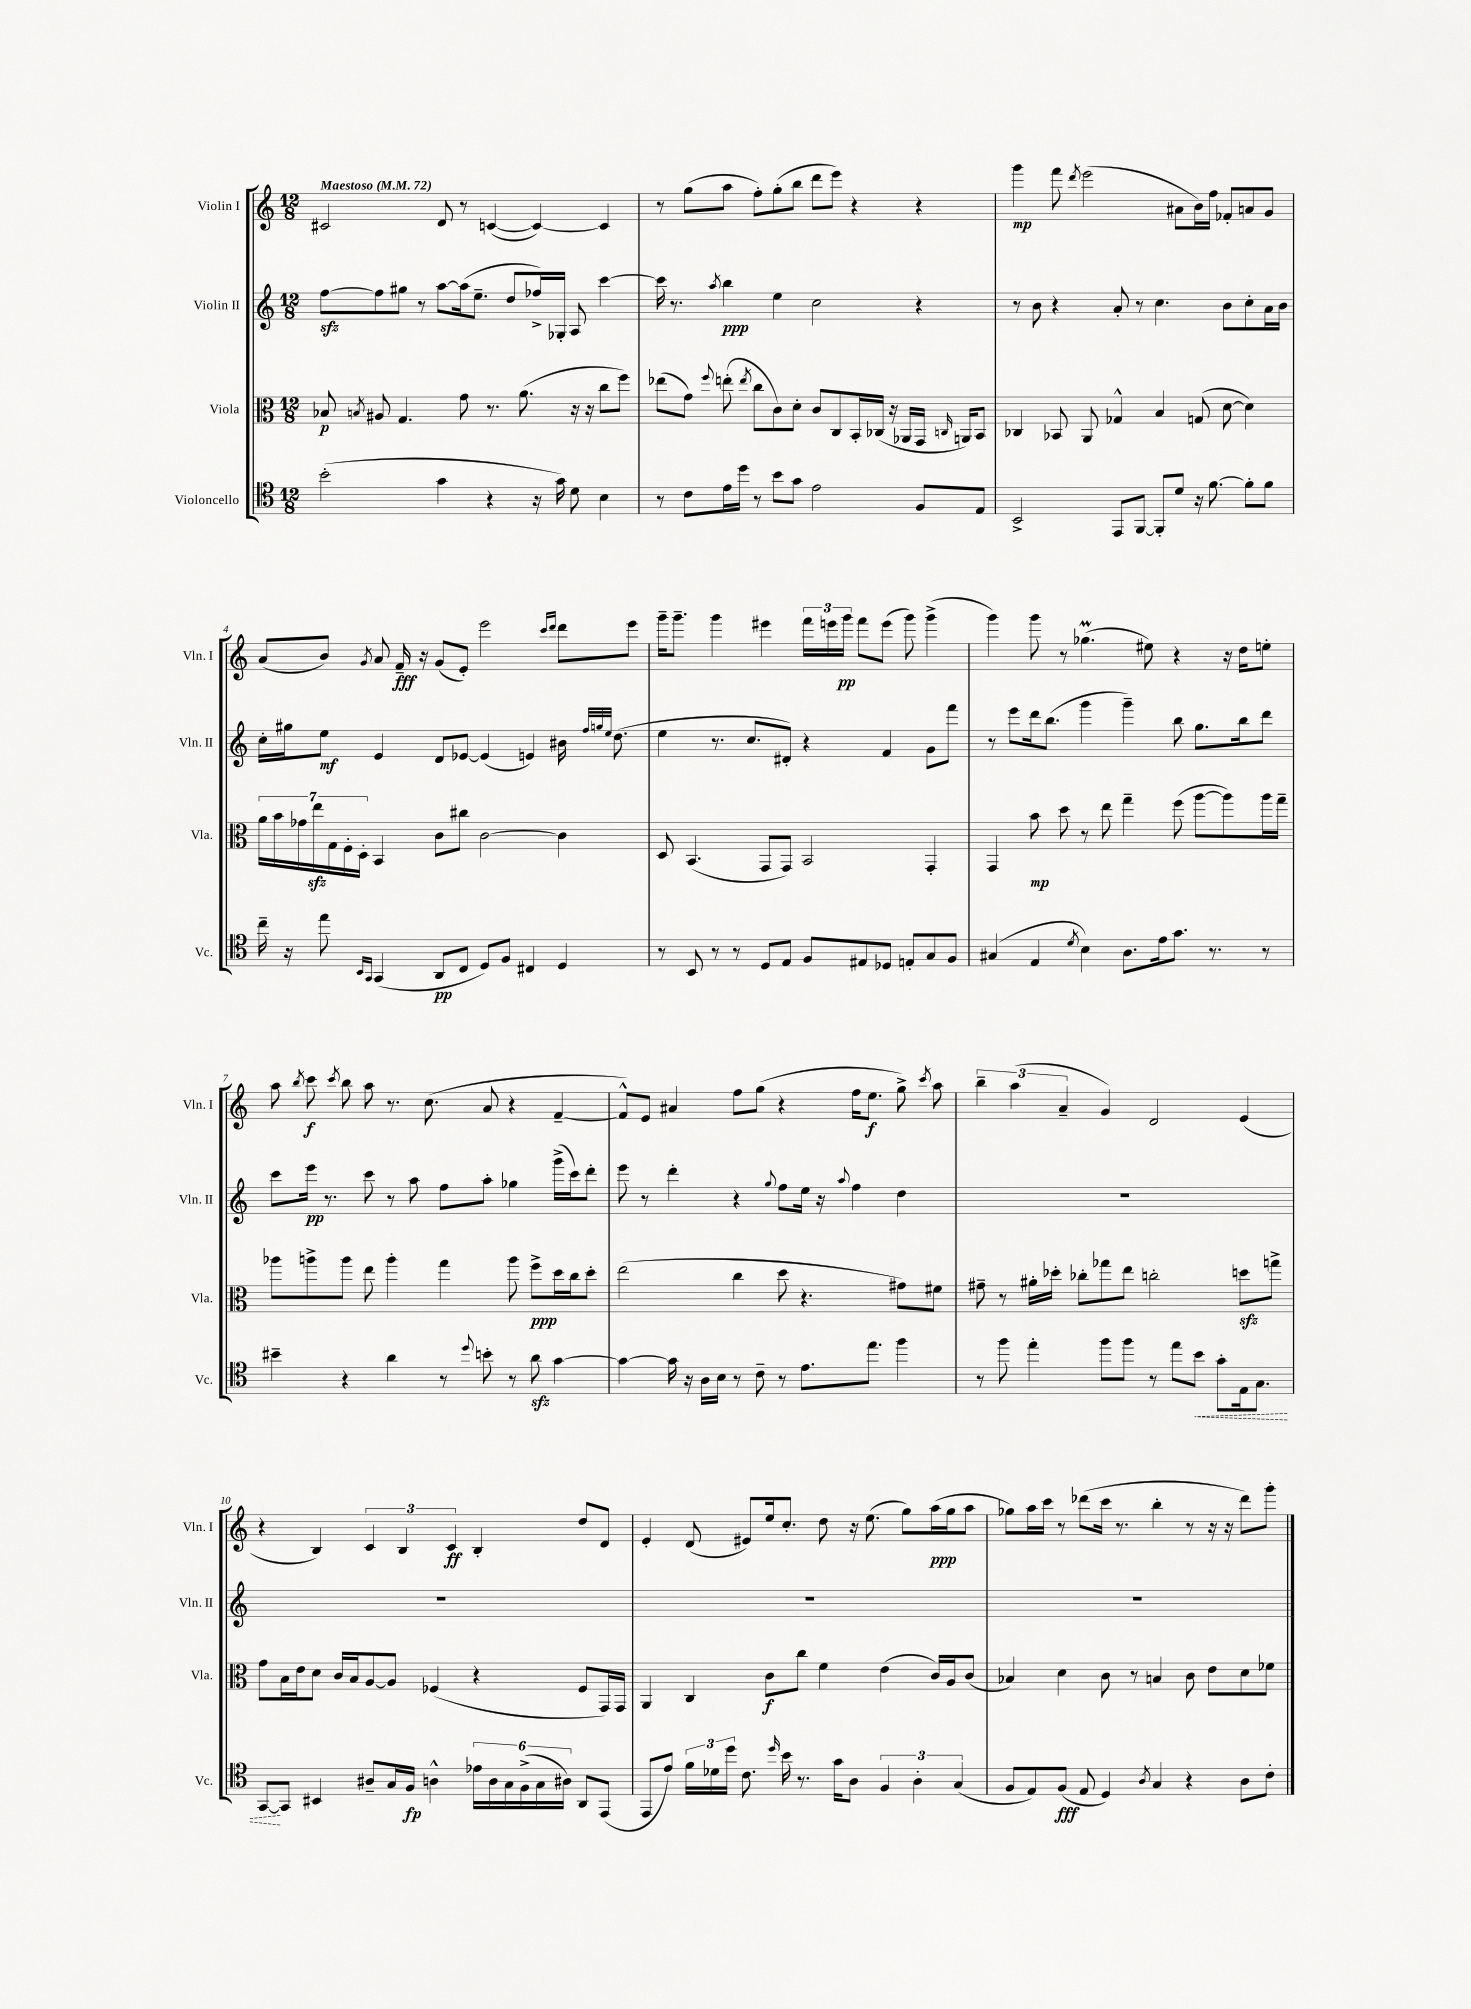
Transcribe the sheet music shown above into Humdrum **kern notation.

**kern	**kern	**kern	**kern
*staff4	*staff3	*staff2	*staff1
*clefC4	*clefC3	*clefG2	*clefG2
*k[]	*k[]	*k[]	*k[]
*M12/8	*M12/8	*M12/8	*M12/8
*MM72	*MM72	*MM72	*MM72
(2b'	8B-	[8ff	2c#
.	8qB	.	.
.	8A#	8ff]	.
.	4.G	8gg#	.
.	.	8r	.
4g	.	[8aa	8d
.	8g	(16aa]	8r
.	.	8.ee~	.
4r	8.r	.	([4c
.	.	8dd	.
.	(8.a	.	.
16r	.	16ff-^)	4c_)
16g)	.	16G-'	.
8d	16r	8A	.
.	16r	.	.
4B	8cc	[4ccc	4c]
.	8ff)	.	.
=	=	=	=
8r	(8ee-	16ccc]	8r
.	.	8.r	.
8c	8g)	.	(8gg
.	8qqff	8qaa	.
16e	(8ee'	4bb	8aa
16dd	.	.	.
.	8qee	.	.
8r	8cc	.	8ff')
8b	8c)	4ee	(8gg'
8g	8d'	.	8bb
2e	8c	2cc	8ddd
.	8C	.	8eee)
.	16BB'	.	4r
.	(16C-	.	.
.	16r	.	.
.	16AA-	.	.
8F	16GG	4r	4r
.	16qqC	.	.
.	16AA)	.	.
8E	8BB	.	.
=	=	=	=
2BB^	4C-	8r	4ggg
.	.	8b	.
.	8BB-	4r	8fff
.	.	.	8qddd
.	8AA	.	(2eee
8EE	4G-^^	8a'	.
[8FF	.	8r	.
8FF']	4B	4.cc	.
8d	.	.	8a#
16r	(8G	.	16b)
[8.f	.	.	16ff
.	[8d	8b	8f-'
8f']	4d])	8cc'	8a
8f	.	16a	8g
.	.	16b	.
=	=	=	=
16cc~	28a	16cc'	(8a
.	28b	.	.
16r	.	16gg#	.
.	28g-	.	.
.	28ee	.	.
8ee	.	8ee	8b)
.	28G	.	.
.	28F'	.	.
.	28D'	.	.
16qqBB	.	.	.
16qqGG	.	.	8qg
(4GG	4BB	4e	8a
.	.	.	16f~
.	.	.	16r
8AA	8c	8d	(8g
8C	8cc#	[8e-	8e')
8D)	[2c	(4e-]	2eee
8F	.	.	.
4C#	.	4e)	.
.	.	.	16qqccc
.	.	.	16qqddd
4D	4c]	16b#	8ddd
.	.	32qqff	.
.	.	32qqgg	.
.	.	32qqee	.
.	.	(8.dd	.
.	.	.	8eee
=	=	=	=
8r	8D	4ee	16ggg~
.	.	.	8.ggg~
8BB	(4.BB	.	.
8r	.	8.r	4ggg
8r	.	.	.
.	.	8.cc	.
8D	8GG	.	4eee#
8E	8GG)	8d#')	.
8F	2BB	4r	24fff
.	.	.	24eee
.	.	.	24ggg
8E#	.	.	8fff
8D-	.	4f	(8eee
8E'	.	.	8ggg)
8G	4GG'	8g	(4ggg^
8F	.	8fff	.
=	=	=	=
(4G#	4GG	8r	4ggg)
.	.	8eee	.
4E	8b	16ddd	8ggg
.	.	(8.bb	.
.	8dd	.	8r
8qd	.	.	.
4B)	8r	4ggg	(4.gg-
.	8ee	.	.
8.A	4gg~	4ggg~)	.
.	.	.	8ee#)
16e	.	.	.
8.g	(8ff	8bb	4r
.	[8aa	8.gg	.
8.r	.	.	.
.	8aa])	.	16r
.	.	16bb	16dd
8r	16aa	8ddd	8ee'
.	16gg~	.	.
=	=	=	=
4b#~	8aa-	8ccc	8aa
.	.	.	8qbb
.	8aa^	16eee	8ccc
.	.	8.r	.
.	.	.	8qccc
4r	8aa	.	8bb
.	8ee	8ccc	8aa
4a	4aa'	8r	8.r
.	.	8aa	.
.	.	.	(8.cc
8r	4gg	8ff	.
8qqdd	.	.	.
8b'	.	8aa'	8a
8r	8aa	4gg-	4r
8a	8ff^	.	.
[4g	16dd	(16ggg^	[4f~
.	16cc	16ccc)	.
.	8dd'	8ddd'	.
=	=	=	=
4g_	(2ee	8eee	8f^^])
.	.	8r	8e
16g]	.	4ddd'	4a#
16r	.	.	.
16A	.	.	.
16B	.	.	.
8r	4cc	4r	8ff
8c~	.	.	(8gg
.	.	8qqgg	.
8r	8dd	8ff	4r
8.e	4.r	16ee	.
.	.	16r	.
.	.	8qqaa	.
.	.	4ff	16ff
8.ee	.	.	8.ee
4ff	8g#)	4dd	8gg^)
.	.	.	8qccc
.	8f#	.	8aa
=	=	=	=
8r	8g#~	1.r	6bb~
8ff	8r	.	.
.	.	.	(6aa
4ee'	16a#'	.	.
.	16dd-'	.	.
.	.	.	6a~
.	8cc-'	.	.
8ff	8gg-	.	4g)
8ff	8ee	.	.
8r	2cc'	.	2d
8ee	.	.	.
8b	.	.	.
8g'	.	.	.
16E	8dd	.	(4e
8.G	.	.	.
.	8gg^	.	.
=	=	=	=
[8GG	8g	1.r	4r
8GG]	16B	.	.
.	16e	.	.
4BB#	8d	.	4B)
.	16c	.	.
.	16B	.	.
8A#~	[8A	.	6c
16G	8A]	.	.
.	.	.	6B
16F	.	.	.
4A^^	(4F-	.	.
.	.	.	6c
24e-	4r	.	4B'
24A	.	.	.
24G	.	.	.
(24F^	.	.	.
24G	.	.	.
24A#)	.	.	.
8AA	8F-	.	8dd
(8EE	16GG)	.	8d
.	16GG	.	.
=	=	=	=
8EE	4AA	1.r	4e'
8e)	.	.	.
24f	4C	.	(8d
24d-	.	.	.
24dd	.	.	.
8.c	.	.	8e#)
.	8c	.	16ee
16qqdd	.	.	.
16b	.	.	8.cc'
8.r	8cc	.	.
.	4f	.	8dd
16g	.	.	.
8A	.	.	16r
.	.	.	(8.ee
6F	(4e	.	.
.	.	.	8gg)
6A'	.	.	.
.	16c)	.	(16aa
.	16A	.	16gg
(6G	.	.	.
.	(8c	.	8aa
=	=	=	=
8F	4B-)	1.r	8gg-)
8E)	.	.	16aa
.	.	.	16ccc
(8F	4d	.	8r
8E	.	.	(8ddd-
4D)	8c	.	16ccc
.	.	.	8.r
.	8r	.	.
8qA	.	.	.
4G	4B	.	4bb'
4r	8c	.	8r
.	8e	.	16r
.	.	.	16r
8A	8d	.	8ddd-)
8c'	8f-	.	8ggg'
==	==	==	==
*-	*-	*-	*-
